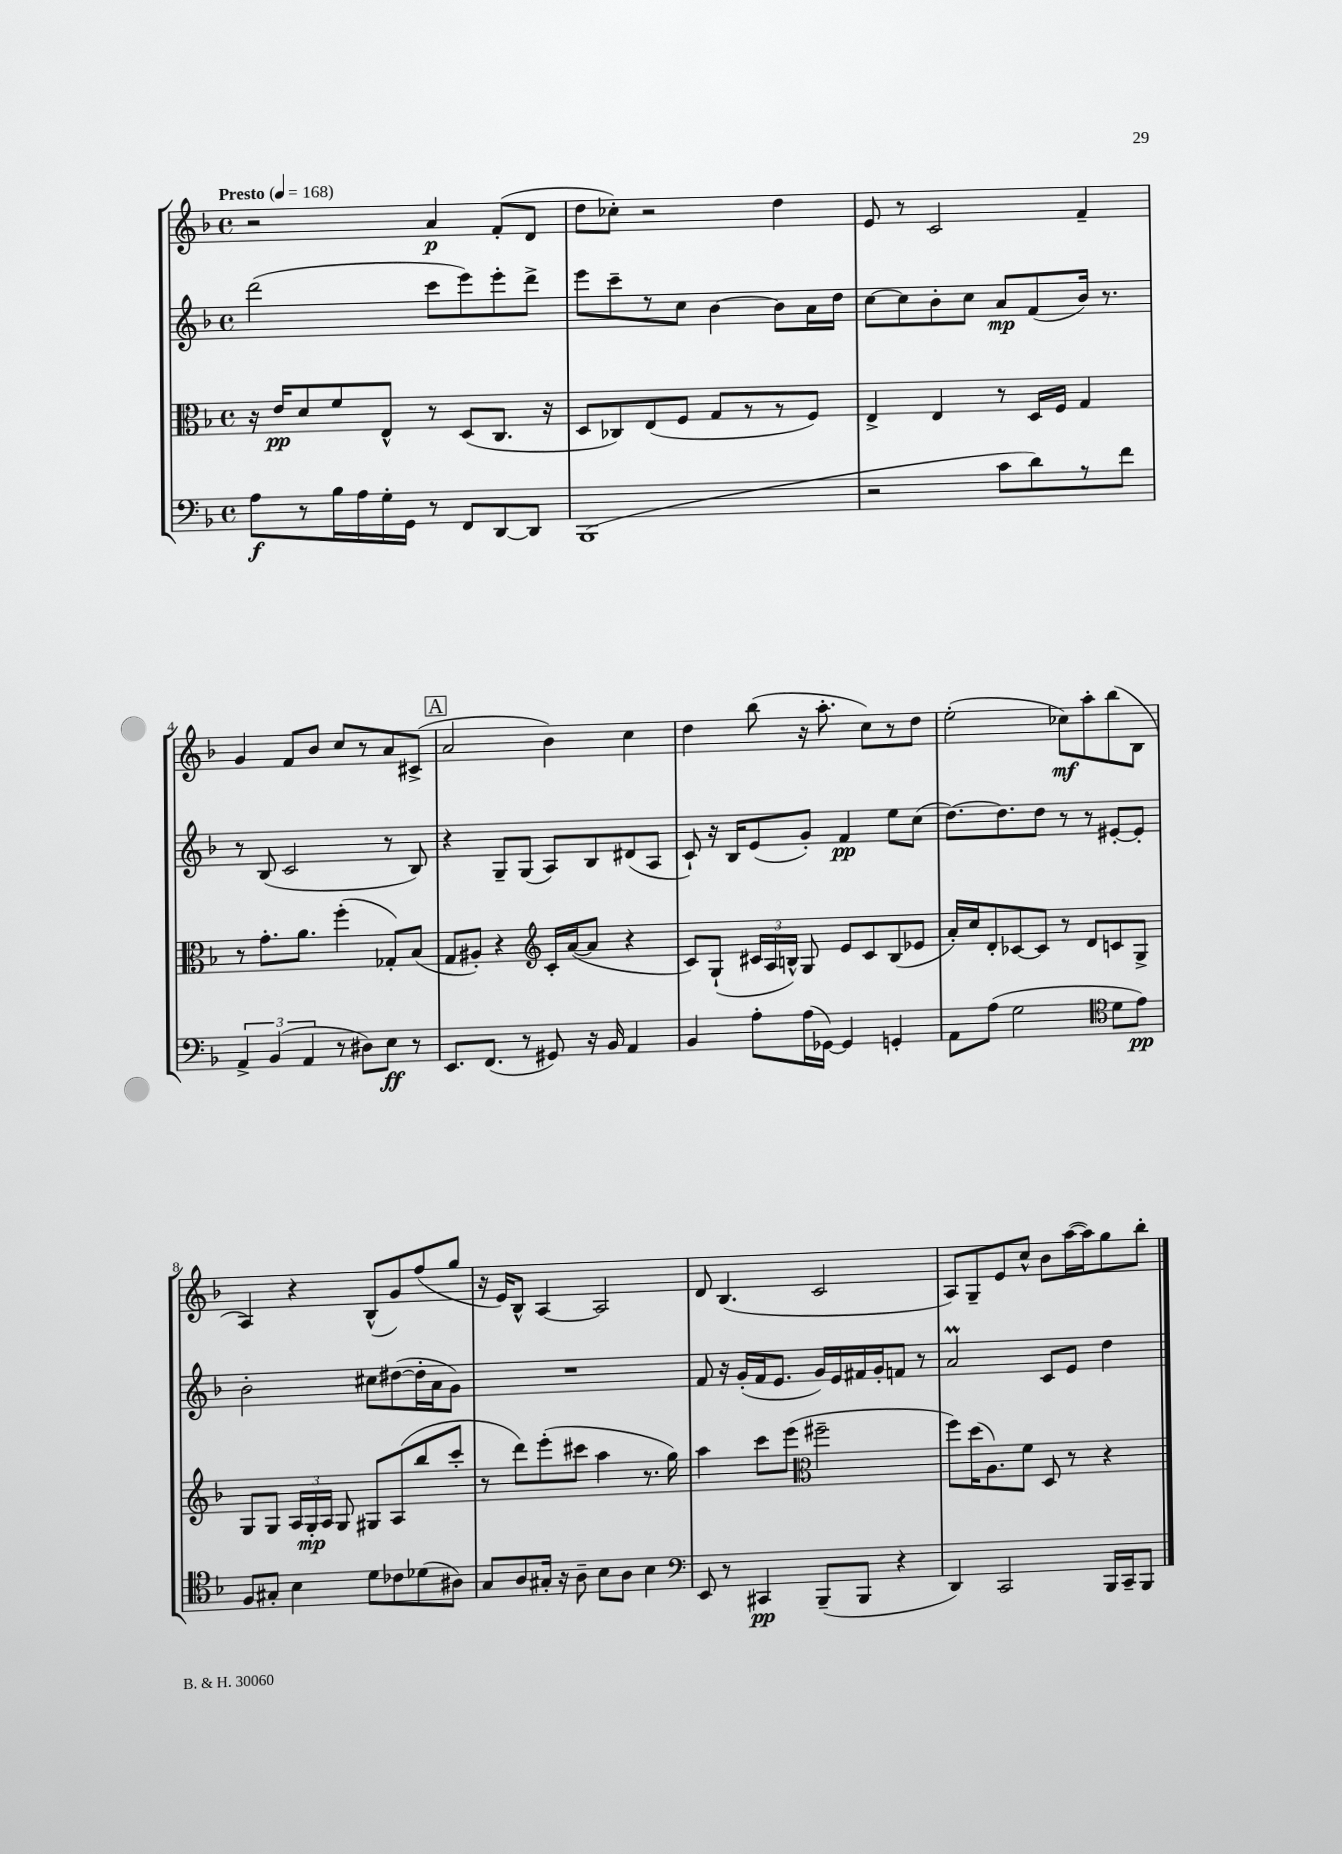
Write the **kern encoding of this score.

**kern	**dynam	**kern	**dynam	**kern	**dynam	**kern	**dynam
*part4	*part4	*part3	*part3	*part2	*part2	*part1	*part1
*staff4	*staff4	*staff3	*staff3	*staff2	*staff2	*staff1	*staff1
*clefF4	*	*clefC3	*	*clefG2	*	*clefG2	*
*k[b-]	*	*k[b-]	*	*k[b-]	*	*k[b-]	*
*M4/4	*	*M4/4	*	*M4/4	*	*M4/4	*
*met(c)	*	*met(c)	*	*met(c)	*	*met(c)	*
*MM168	*	*MM168	*	*MM168	*	*MM168	*
=1	=1	=1	=1	=1	=1	=1	=1
!	!	!	!	!	!	!LO:TX:a:B:t=Presto	!
8A\L	f	16r	.	(2ddd\	.	2r	.
.	.	16e/KL	pp	.	.	.	.
8r	.	8d/	.	.	.	.	.
16B-\L	.	8f/	.	.	.	.	.
16A\	.	.	.	.	.	.	.
16G'\	.	8E^^/J	.	.	.	.	.
16GG\JJ	.	.	.	.	.	.	.
8r	.	8r	.	8ccc\L	.	4a/	p
8FF/L	.	(8D/L	.	8eee\)	.	.	.
[8DD/	.	8.C/J	.	8eee'\	.	(8f'/L	.
8DD/J]	.	.	.	8ddd^\J	.	8d/J	.
.	.	16r	.	.	.	.	.
=2	=2	=2	=2	=2	=2	=2	=2
(1BBB-	.	8D/L	.	8eee\L	.	8dd\L	.
.	.	8C-X/)	.	8ccc~\	.	8cc-X'\J)	.
.	.	(8E/	.	8r	.	2r	.
.	.	8F/J	.	8cc\J	.	.	.
.	.	8G/L	.	[4b-\	.	.	.
.	.	8r	.	.	.	.	.
.	.	8r	.	8b-\L]	.	4dd\	.
.	.	8F/J)	.	16a\L	.	.	.
.	.	.	.	16dd\JJ	.	.	.
=3	=3	=3	=3	=3	=3	=3	=3
2r	.	4E^/	.	[8cc\L	.	8e/	.
.	.	.	.	8cc\]	.	8r	.
.	.	4E/	.	8b-'\	.	2c/	.
.	.	.	.	8cc\J	.	.	.
8c\L	.	8r	.	8a/L	mp	.	.
8d\)	.	16D/LL	.	(8f/	.	.	.
.	.	16F/JJ	.	.	.	.	.
8r	.	4G/	.	16b-/Jk)	.	4f~/	.
.	.	.	.	8.r	.	.	.
8f\J	.	.	.	.	.	.	.
!!LO:LB:g=z
=4	=4	=4	=4	=4	=4	=4	=4
6AA^/	.	8r	.	8r	.	4g/	.
.	.	8.g'\L	.	(8B-/	.	.	.
(6BB-/	.	.	.	.	.	.	.
.	.	.	.	2c/	.	8f/L	.
.	.	8.a\J	.	.	.	.	.
6AA/	.	.	.	.	.	.	.
.	.	.	.	.	.	8b-/J	.
8r	.	(4ff'\	.	.	.	8cc/L	.
8D#X\L)	.	.	.	.	.	8r	.
8E\J	ff	8G-X'/L)	.	8r	.	8a/	.
8r	.	(8B-/J	.	8B-/)	.	(8c#X^/J	.
!!LO:REH:place=s1:t=A
=5	=5	=5	=5	=5	=5	=5	=5
8.EE/L	.	8G/L	.	4r	.	2a/	.
.	.	8A#X'/J)	.	.	.	.	.
(8.FF/J	.	.	.	.	.	.	.
.	.	4r	.	8G~/L	.	.	.
8r	.	.	.	(8G/J	.	.	.
*	*	*clefG2	*	*	*	*	*
8GG#X/)	.	16c'/LL	.	8A/L)	.	4b-\)	.
.	.	([16a/J	.	.	.	.	.
16r	.	8a/J]	.	8B-/	.	.	.
16BB-/	.	.	.	.	.	.	.
4AA/	.	4r	.	(8d#X/	.	4cc\	.
.	.	.	.	8A/J	.	.	.
=6	=6	=6	=6	=6	=6	=6	=6
4BB-/	.	8c/L)	.	8c`/)	.	4dd\	.
.	.	(8G`/J	.	16r	.	.	.
.	.	.	.	16B-/KL	.	.	.
8A'\L	.	24c#X/LL	.	(8e/	.	(8bb-\	.
.	.	24A/	.	.	.	.	.
.	.	24Bn^^/JJ)	.	.	.	.	.
(16A\L	.	8G/	.	8g'/J)	.	16r	.
[16GG-X\JJ)	.	.	.	.	.	8.aa'\	.
4GG-/]	.	8e/L	.	4f/	pp	.	.
.	.	8c#/	.	.	.	8cc\L)	.
4GGn'/	.	(8B/	.	8ee\L	.	8r	.
.	.	8e-X/J	.	(8cc\J	.	8dd\J	.
=7	=7	=7	=7	=7	=7	=7	=7
8AA\L	.	16a'/LL)	.	[8.dd\L)	.	(2ee'\	.
.	.	16cc/J	.	.	.	.	.
(8A\J	.	8d'/	.	.	.	.	.
.	.	.	.	8.dd\]	.	.	.
2G\	.	[8c-X/	.	.	.	.	.
.	.	8c-/J]	.	8dd\J	.	.	.
.	.	8r	.	8r	.	8cc-X\L)	mf
.	.	8d/L	.	8r	.	8aa'\	.
*clefC4	*	*	*	*	*	*	*
8d\L	.	8cn/	.	[8e#X'/L	.	(8bb-\	.
8e\J)	pp	8G^/J	.	8e#'/J]	.	8B-\J	.
!!LO:LB:g=z
=8	=8	=8	=8	=8	=8	=8	=8
8F/L	.	8G/L	.	2b-'\	.	4A/)	.
8G#X'/J	.	8G/J	.	.	.	.	.
4B-\	.	24A/LL	.	.	.	4r	.
.	.	24G'/	mp	.	.	.	.
.	.	24A/JJ	.	.	.	.	.
.	.	8G/	.	.	.	.	.
8d\L	.	8G#X/L	.	8cc#X\L	.	(8B-^^/L	.
8c-X\	.	(8A/	.	([8dd#X\	.	8g/)	.
(8d-X\	.	8bb-/	.	16dd#'\L]	.	(8ff/	.
.	.	.	.	16a\J	.	.	.
8A#X\J)	.	8ccc'/J	.	8g\J)	.	8gg/J	.
=9	=9	=9	=9	=9	=9	=9	=9
8G/L	.	8r	.	1r	.	16r	.
.	.	.	.	.	.	16e/KL)	.
8A/	.	8ddd\L)	.	.	.	8B-^^/J	.
16G#X'/Jk	.	(8eee'\	.	.	.	[4A/	.
16r	.	.	.	.	.	.	.
8A~\	.	8ccc#X\J	.	.	.	.	.
8B-\L	.	4aa\	.	.	.	2A/]	.
8A\J	.	.	.	.	.	.	.
4B-\	.	8.r	.	.	.	.	.
.	.	16gg\)	.	.	.	.	.
=10	=10	=10	=10	=10	=10	=10	=10
*clefF4	*	*	*	*	*	*	*
8EE/	.	4aa\	.	8f/	.	8d/	.
8r	.	.	.	16r	.	(4.B-/	.
.	.	.	.	(16g'/LL	.	.	.
4CC#X/	pp	8ccc\L	.	16f/J	.	.	.
.	.	.	.	8.e/J	.	.	.
.	.	(8eee\J	.	.	.	.	.
*	*	*clefC3	*	*	*	*	*
(8BBB-~/L	.	2ff#X~\	.	16g/LL)	.	2c/	.
.	.	.	.	16e/	.	.	.
8BBB-/J	.	.	.	16f#X/	.	.	.
.	.	.	.	16g'/J	.	.	.
4r	.	.	.	8fn/J	.	.	.
.	.	.	.	8r	.	.	.
=11	=11	=11	=11	=11	=11	=11	=11
4DD/)	.	8ff\L)	.	2am/	.	8A/L)	.
.	.	(16dd\K	.	.	.	8G~/	.
.	.	8.A\)	.	.	.	.	.
2CC/	.	.	.	.	.	8e/	.
.	.	8f\J	.	.	.	8cc^^/J	.
.	.	8D/	.	8c/L	.	8b-\L	.
.	.	8r	.	8e/J	.	([16aa\L	.
.	.	.	.	.	.	16aa\J])	.
16BBB-/LL	.	4r	.	4dd\	.	8gg\	.
16CC~/J	.	.	.	.	.	.	.
8BBB-/J	.	.	.	.	.	8bb-'\J	.
==	==	==	==	==	==	==	==
*-	*-	*-	*-	*-	*-	*-	*-
